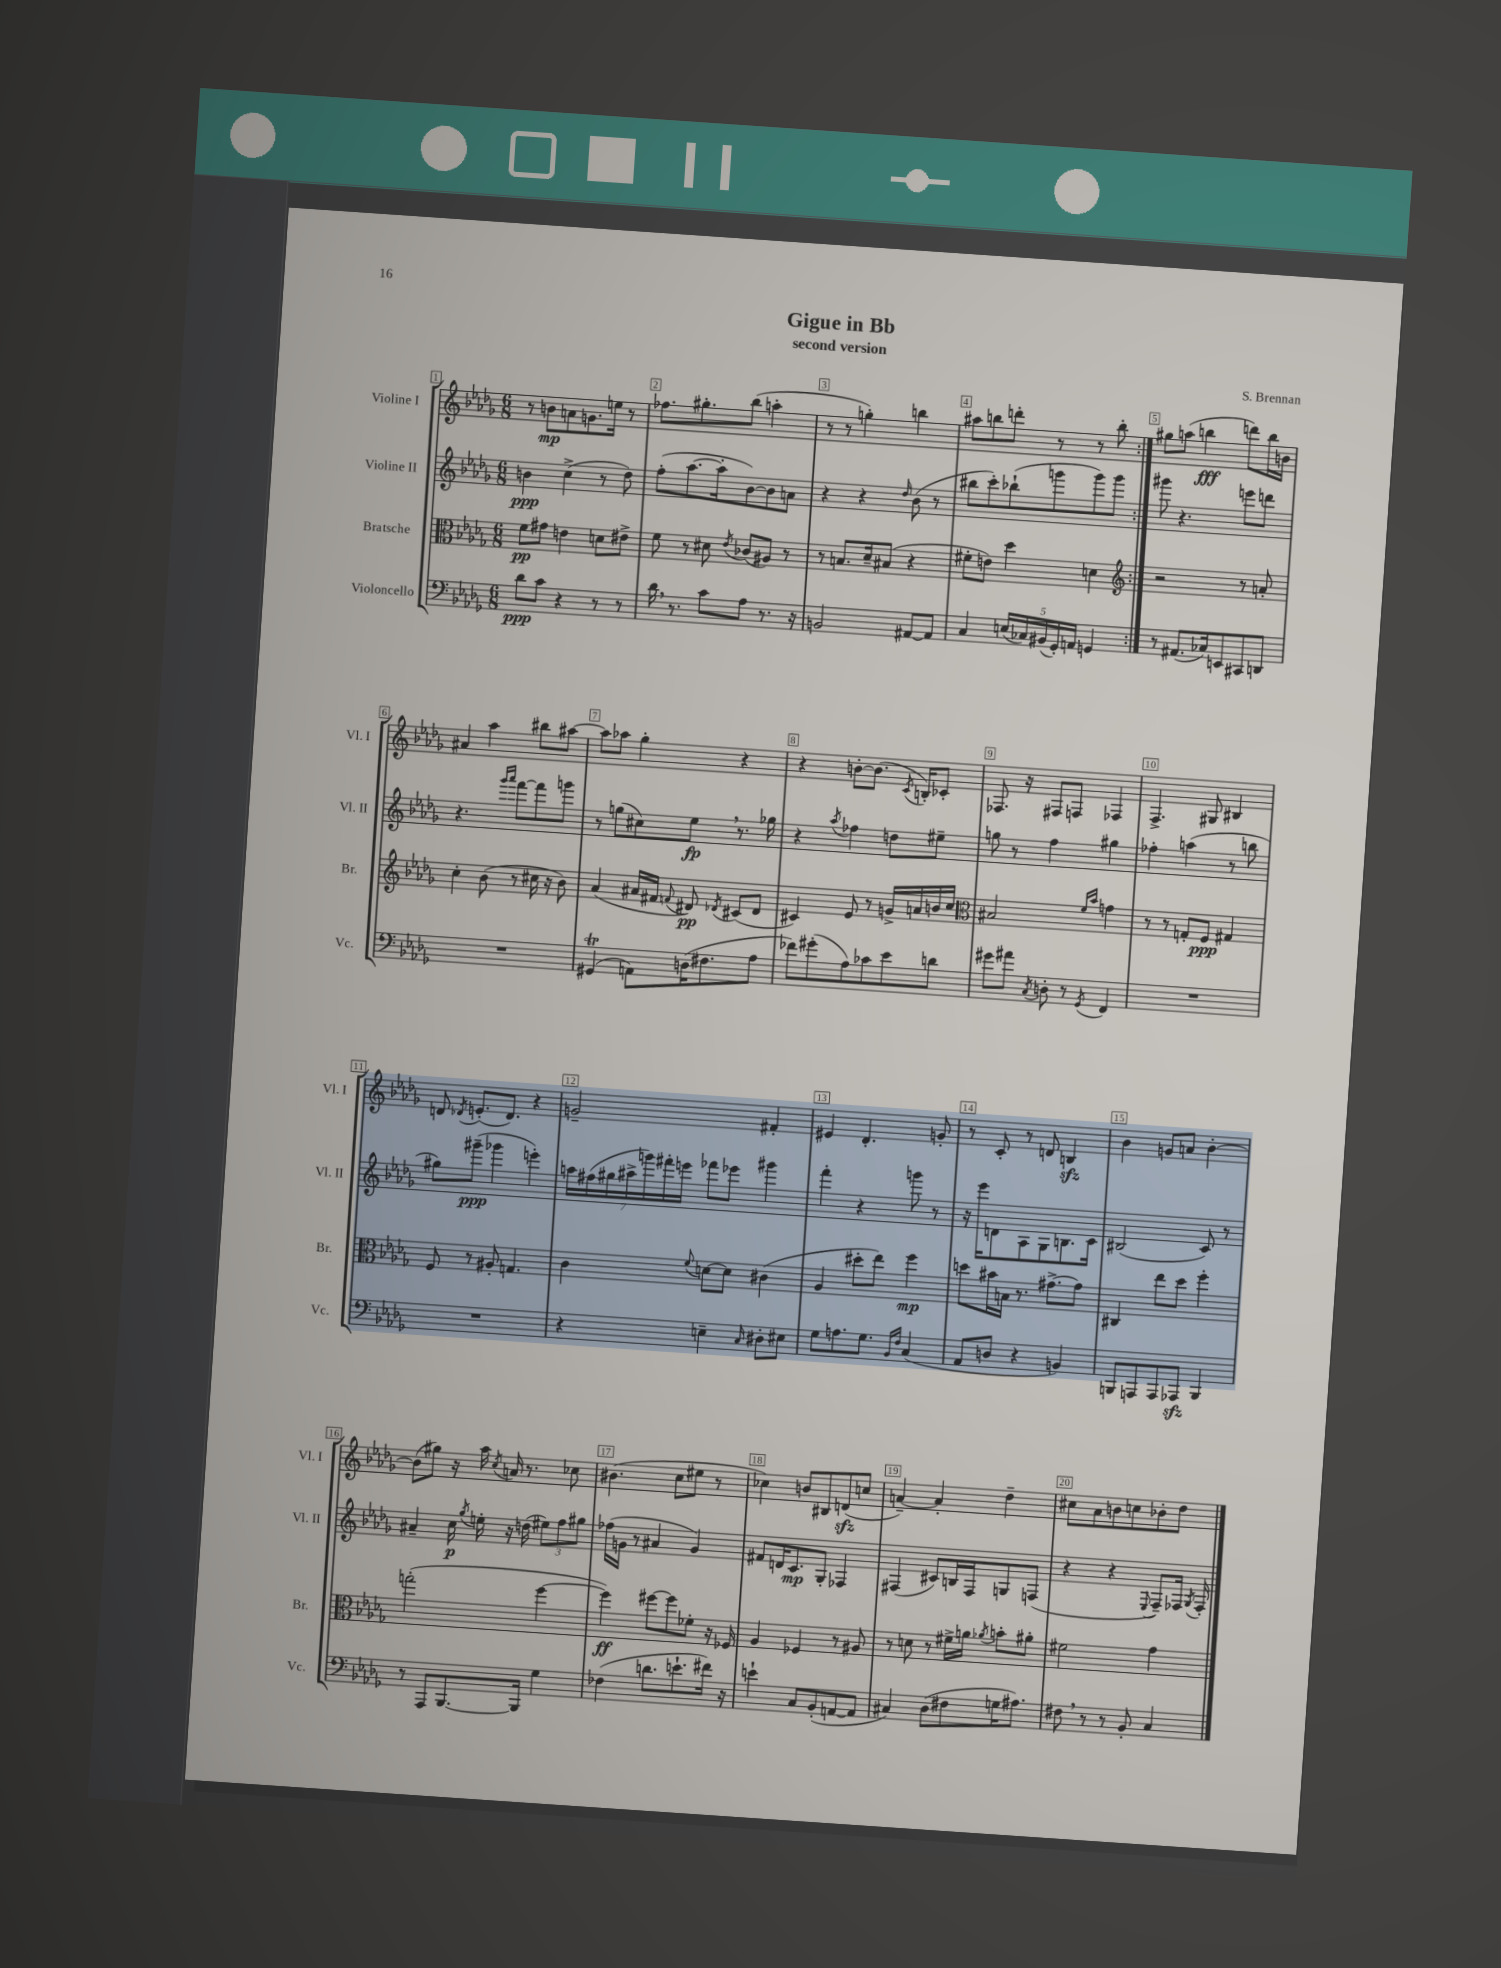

**kern	**kern	**kern	**kern
*staff4	*staff3	*staff2	*staff1
*clefF4	*clefC3	*clefG2	*clefG2
*k[b-e-a-d-g-]	*k[b-e-a-d-g-]	*k[b-e-a-d-g-]	*k[b-e-a-d-g-]
*M6/8	*M6/8	*M6/8	*M6/8
8d-	8f	4b	8r
8c	8g#	.	8b
4r	4e	(4cc^	8a
.	.	.	8.g
8r	8d	8r	.
.	.	.	16ee
8r	8e#^	8dd-)	8r
=	=	=	=
16d-	8f	(8ff'	8.ff-
8.r	.	.	.
.	8r	[8.aa-	.
.	.	.	8.gg#'
8c	8d#	.	.
.	.	16aa-']	.
.	8qe-	.	.
8A-	(8c-	[8b-)	(8bb-
8.r	8A#)	8b-]	4aa'
.	8r	8a	.
16r	.	.	.
=	=	=	=
2BB	8r	4r	8r
.	8.B	.	8r
.	.	4r	4gg')
.	16d-~	.	.
.	(8B#	.	.
.	.	16qqdd-	.
[8AA#	4r	(8b-	4bb
8AA#]	.	8r	.
=	=	=	=
4C	8f#'	8bb#	8aa#
.	8e)	8ccc')	8bb
(20E	4dd-	(8bb-`	8ddd'
20C-)	.	.	.
(20BB#	.	.	.
.	.	8ggg	8r
20GG-')	.	.	.
20AA	.	.	.
4GG	4d	8ggg)	8r
.	.	8ggg	8bb'
=:|!	=:|!	=:|!	=:|!
*	*clefG2	*	*
8r	2r	8ggg#	8gg#
(8.AA#	.	4.r	(8aa
.	.	.	4bb
16C-)	.	.	.
8EE	.	.	.
8CC#	8r	8eee	8ddd)
8DD	8a'	8ddd	16bb
.	.	.	16b
=	=	=	=
2.r	4cc'	4.r	4a#
.	(8b-	.	4aa-
.	.	16qqggg-	.
.	.	16qqaaa-	.
.	8r	[8fff	.
.	16cc#	8fff]	8bb#
.	16r	.	.
.	8b-)	8ggg	[8aa#
=	=	=	=
(4GG#	(4a-	8r	8aa#]
.	.	(8gg	8aa-
8AA)	16a#	8cc#)	4gg-'
.	16f#	.	.
.	8qqf	.	.
(16D	8d#)	8ee-	.
8.F#	.	.	.
.	8qd-	.	.
.	(8c#	8.r	4r
8A-	8d-	.	.
.	.	16gg-	.
=	=	=	=
8f-)	4c#)	4r	4r
(8g#'	.	.	.
.	.	8qaa-	.
8A-)	8e-	4ff-	[8b'
8c-	8r	.	(8.b]
8e-	16g^	8dd	.
.	.	.	8qc
.	16a	.	16B')
8d	16b	8ee#~	8c-'
.	16cc	.	.
=	=	=	=
*	*clefC3	*	*
8g#	2B#	8gg	8.F-
8a#	.	8r	.
.	.	.	16r
8qC	.	.	.
8D'	.	4ff	8F#
8r	.	.	8F
.	16qqf	.	.
8qGG-	16qqb-	.	.
4FF	4g	4gg#	4F-
=	=	=	=
2.r	8r	4ff-'	4.F^
.	8r	.	.
.	8G'	(4aa	.
.	8F	.	8G#
.	4G#	8r	4B#
.	.	8bb	.
=	=	=	=
2.r	8F	8gg#)	8d
.	.	.	8qd-
.	8r	(8ggg#~	(8.e'
.	8A#'	4ggg-	.
.	.	.	8.d-)
.	4.G	.	.
.	.	4eee')	4r
=	=	=	=
4r	4c	28aa	2g~
.	.	(28ff#	.
.	.	28gg#	.
.	.	28aa#^	.
.	.	28ggg)	.
.	.	28fff#'	.
.	.	28eee	.
.	8qqf	.	.
4E~	[8d	8fff-	.
.	8d]	8eee-	.
16qqC	.	.	.
8D#'	(4c#	4ggg#	4f#'
8E#	.	.	.
=	=	=	=
8G-	4A-	4fff'	4e#
8.A	.	.	.
.	8dd#'	4r	4.d-'
8.G-	.	.	.
.	8ee-)	.	.
16qqBB-	.	.	.
16qqF	.	.	.
(4C	4ff	8ggg	.
.	.	8r	8g'
=	=	=	=
8AA-	8dd	16r	8r
.	.	16eee-	.
8D	16b#	8d	8c'
.	16B	.	.
4r	8.r	8A-	8r
.	.	8G-	8d
.	[8.g#^	.	.
4BB)	.	8.B	4B
.	8g#]	.	.
.	.	16c	.
=	=	=	=
8BBB	4C#	(2B#	4b-
8AAA	.	.	.
8AAA	8ee-	.	8g
8AAA-	8dd-	.	8a
4BBB	4ff'	8c)	[4b-'
.	.	8r	.
=	=	=	=
8r	(2gg'	4a#~	(8b-]
8AAA-	.	.	8gg#)
[8.BBB-	.	16cc	16r
.	.	8qgg-	.
.	.	16ee'	16aa-
.	.	.	8qcc
.	.	16r	16a
16BBB-]	.	(16dd	8.r
4G-	[4ff	12ee#)	.
.	.	12ff	.
.	.	.	8cc-
.	.	12gg#	.
=	=	=	=
(4F-	4ff])	(16ff-	(4.b#
.	.	16g	.
.	.	8r	.
8.d	[8ff#	4a#	.
.	8ff#]	.	8cc
8.e`	.	.	.
.	8f-'	4g)	8ee#
16f#)	16r	.	8r
16r	16F-	.	.
=	=	=	=
4e`	4A-	8f#	4cc-)
.	.	16d	.
.	.	8.c	.
8C	4F-	.	8b
(8BB-'	.	8G-'	8B#
[8AA	8r	4F-	(8d
8AA]	8A#	.	8cc
=	=	=	=
4C#)	8r	(4F#	[4a~)
.	8d	.	.
(8D-	8r	8c#)	4a']
8F#	16f#^	16B	.
.	16a	16F#	.
.	8qa-	.	.
16G	8b'	8G	4dd-~
8.A#)	.	.	.
.	8a#'	(8F	.
=	=	=	=
8F#	2f#	4r	8cc#
8r	.	.	8a-
8r	.	4r	8b
8BB-'	.	.	8cc
.	.	8qqE-	.
4C	4g-	8F~)	8b-'
.	.	16F-	8dd-
.	.	8qG-	.
.	.	16F-'	.
==	==	==	==
*-	*-	*-	*-
